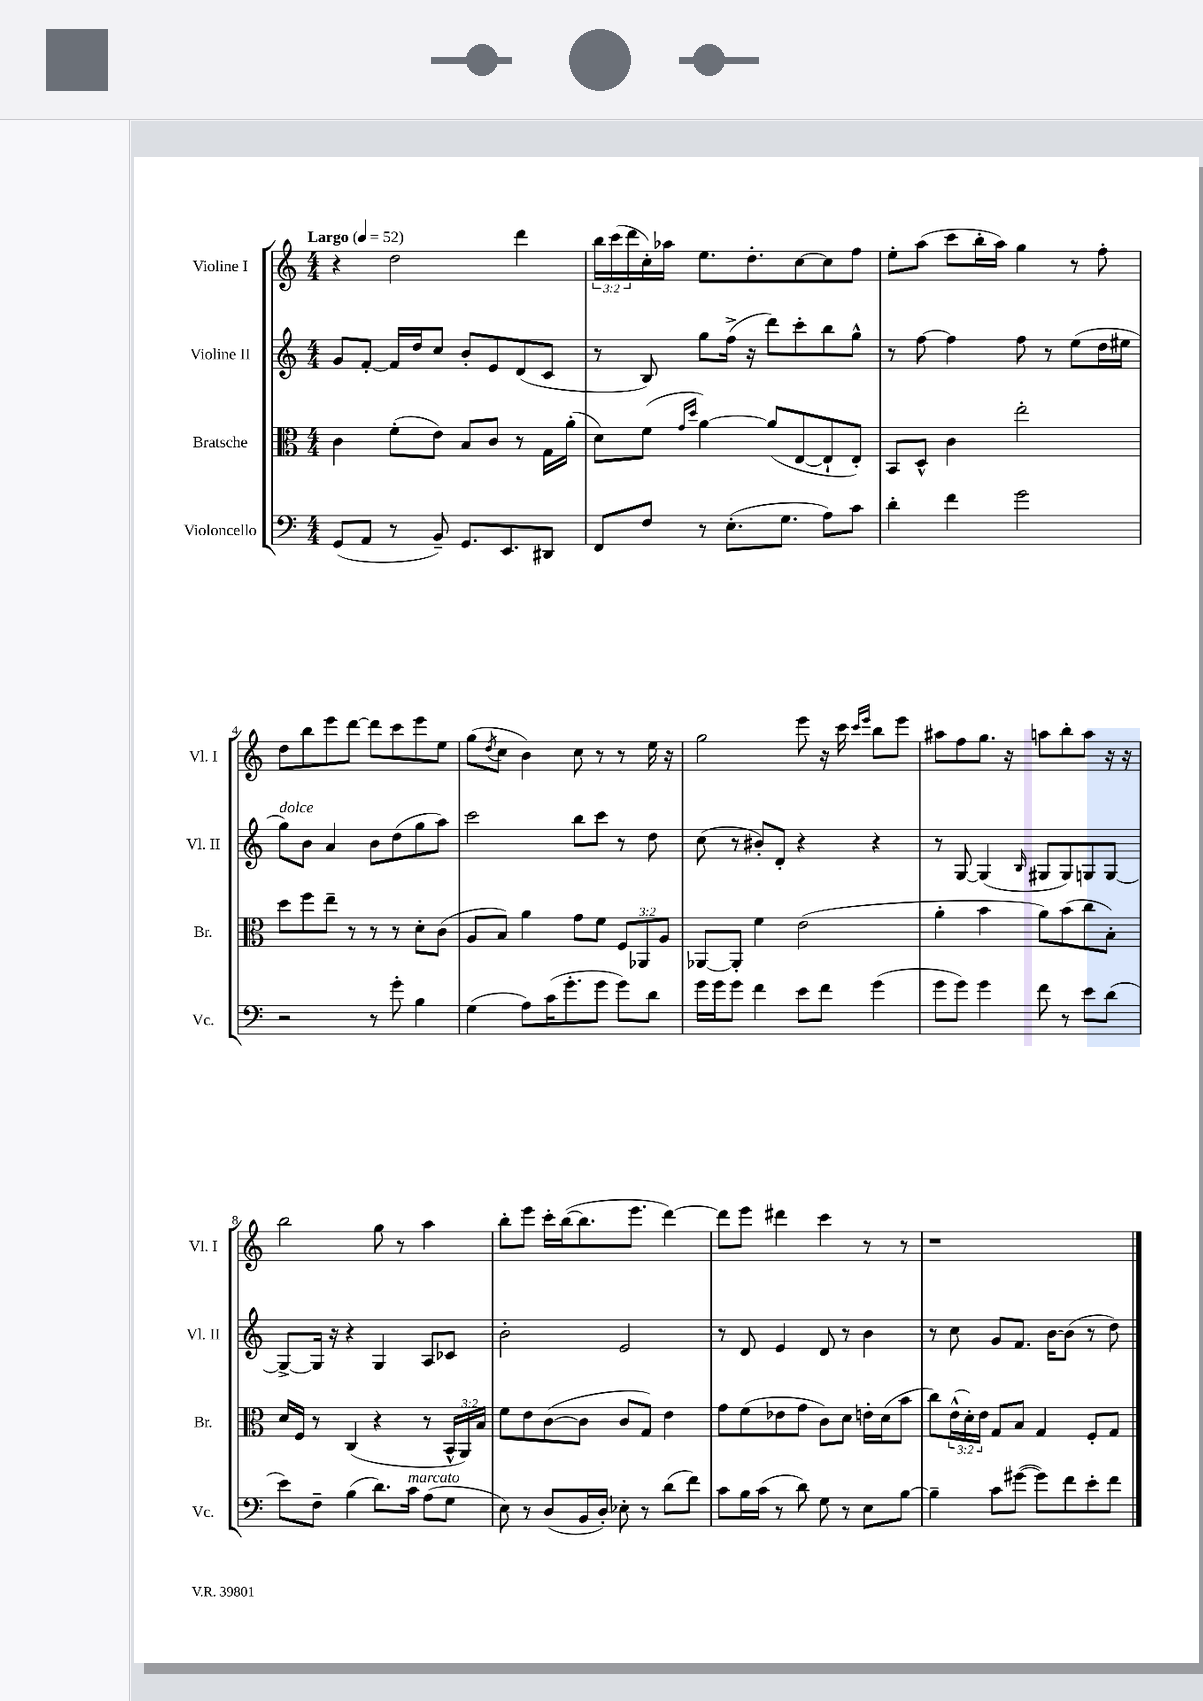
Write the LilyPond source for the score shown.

<<
\new StaffGroup <<
\new Staff = "s0" \with { instrumentName = "Violine I" shortInstrumentName = "Vl. I" } {
    \clef treble \key c \major \numericTimeSignature \time 4/4 \override Staff.TupletNumber.text = #tuplet-number::calc-fraction-text \tempo "Largo" 4 = 52
    r4 d''2 d'''4 |
    \tuplet 3/2 { b''16 c'''16( d'''16 } c''16-.) aes''16 e''8. d''8.-. c''8~ c''8 f''8 |
    e''8-. a''8( c'''8 b''16-. a''16) g''4 r8 f''8-. |
    d''8 b''8 e'''8 d'''8~ d'''8 c'''8 e'''8 e''8 |
    g''8( \acciaccatura { d''8 } c''8 b'4) c''8 r8 r8 e''16 r16 |
    g''2 e'''8 r16 c'''16 \grace { c'''16 e'''16 } b''8 e'''8 |
    ais''8 f''8 g''8. r16 a''8 b''8-. a''8 r16 r16 |
    b''2 g''8 r8 a''4 |
    b''8-. e'''8 c'''16-. b''16~( b''8. e'''8. d'''4~) |
    d'''8 e'''8 dis'''4 c'''4 r8 r8 |
    r1 \bar "|." |
}
\new Staff = "s1" \with { instrumentName = "Violine II" shortInstrumentName = "Vl. II" } {
    \clef treble \key c \major \numericTimeSignature \time 4/4
    g'8 f'8~-. f'16 d''16 c''8 b'8-. e'8 d'8( c'8 |
    r8 b8) g''8 f''16->( r16 d'''8) c'''8-. b''8 g''8-^ |
    r8 f''8~ f''4 f''8 r8 e''8( d''16 eis''16 |
    g''8^\markup { \italic "dolce" }) b'8 a'4 b'8 d''8( g''8 a''8) |
    c'''2 b''8 c'''8 r8 d''8 |
    c''8( r8 bis'8-.) d'8-. r4 r4 |
    r8 g8~ g4( \grace { b16 } gis8 gis8) g8 g8~ |
    g8~-> g16 r16 r4 g4 a8 ces'8 |
    b'2-. e'2 |
    r8 d'8 e'4 d'8 r8 b'4 |
    r8 c''8 g'8 f'8. b'16~ b'8( r8 d''8) \bar "|." |
}
\new Staff = "s2" \with { instrumentName = "Bratsche" shortInstrumentName = "Br." } {
    \clef alto \key c \major \numericTimeSignature \time 4/4 \override Staff.TupletNumber.text = #tuplet-number::calc-fraction-text
    c'4 f'8-.( e'8) b8 c'8 r8 g16 a'16-.( |
    d'8) f'8( \grace { g'16 d''16 } a'4~) a'8( e8~ e8-! e8-.) |
    b,8 d8-^ c'4 e''2-. |
    d''8 f''8 e''8-- r8 r8 r8 d'8-. c'8( |
    a8 b8) a'4 g'8 f'8 \tuplet 3/2 { f8 aes,8 a8 } |
    aes,8~ aes,8-. f'4 e'2( |
    a'4-. b'4 a'8) b'8( c''8 b8-.) |
    d'16 f16 r8 c4( r4 r8 \tuplet 3/2 { b,16-^ a,16) b16 } |
    f'8 e'8 c'8~( c'8 c'8 g8) e'4 |
    g'8 f'8( ees'8 g'8 c'8) d'8 e'16-. d'16( b'8 |
    c''8) \tuplet 3/2 { e'16-^( d'16-.) e'16 } g8 b8 g4 f8-. g8 \bar "|." |
}
\new Staff = "s3" \with { instrumentName = "Violoncello" shortInstrumentName = "Vc." } {
    \clef bass \key c \major \numericTimeSignature \time 4/4
    g,8( a,8 r8 b,8--) g,8. e,8. dis,8 |
    f,8 f8 r8 e8.-.( g8. a8) c'8 |
    d'4-. f'4 g'2 |
    r2 r8 g'8-. b4 |
    g4( a8) c'16( g'8.-. g'8 g'8) d'8 |
    g'16 g'16 g'8 f'4 e'8 f'8 g'4( |
    g'8 g'8) g'4 f'8 r8 e'8 d'8( |
    e'8) f8-- b4( d'8.) c'16^\markup { \italic "marcato" } a8( g8 |
    e8) r8 d8( b,16 d16-.) ees8-. r8 d'8( f'8) |
    c'8 b16 c'16( r8 d'8) g8 r8 e8 b8~ |
    b4-- c'8 gis'8~( gis'8) f'8 e'8-. f'8 \bar "|." |
}
>>
>>
